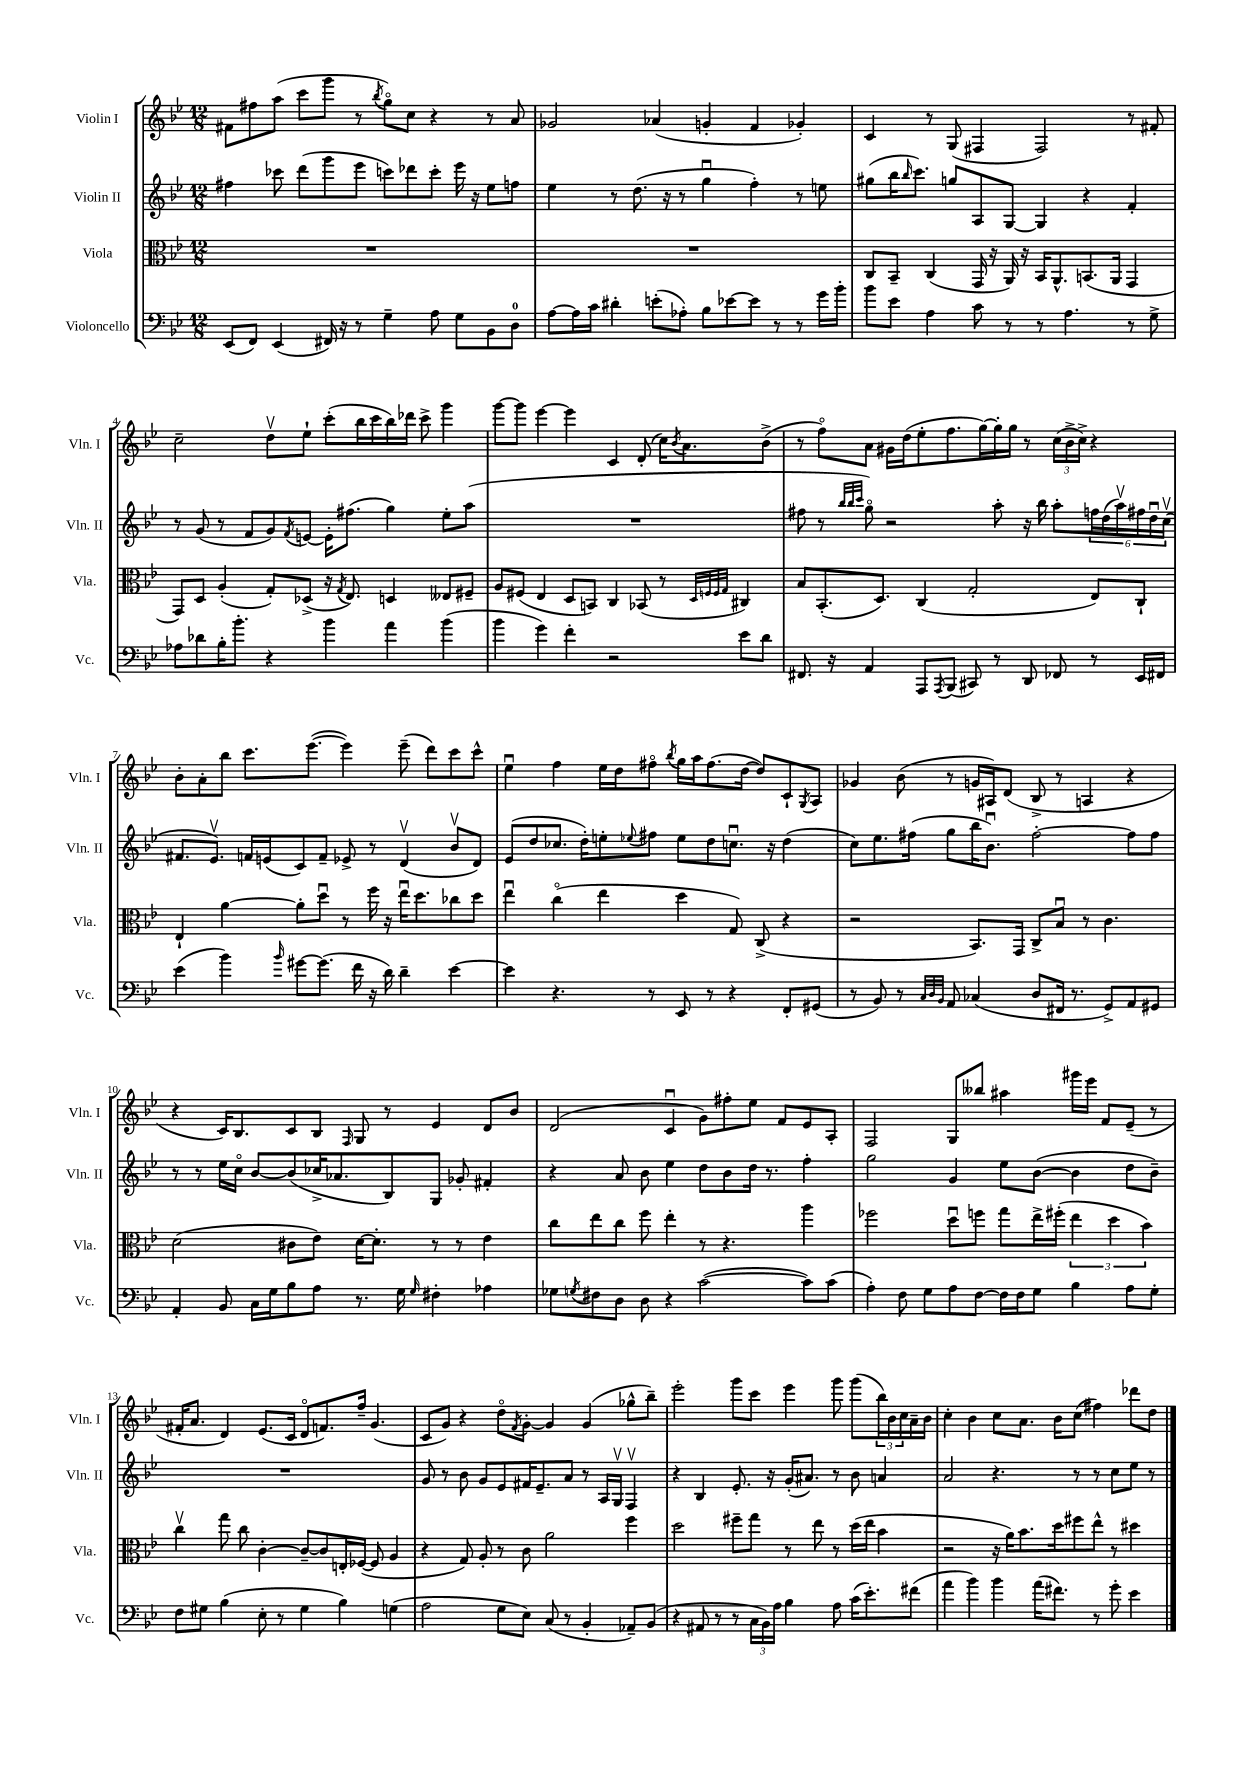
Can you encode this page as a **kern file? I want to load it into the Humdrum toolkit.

**kern	**kern	**kern	**kern
*part4	*part3	*part2	*part1
*staff4	*staff3	*staff2	*staff1
*I"Violoncello	*I"Viola	*I"Violin II	*I"Violin I
*I'Vc.	*I'Vla.	*I'Vln. II	*I'Vln. I
*clefF4	*clefC3	*clefG2	*clefG2
*k[b-e-]	*k[b-e-]	*k[b-e-]	*k[b-e-]
*M12/8	*M12/8	*M12/8	*M12/8
=1	=1	=1	=1
(8EE-/L	1.r	4ff#X\	8f#X\L
8FF/J)	.	.	8ff#X\
(4EE-/	.	8ccc-X\	(8aa\J
.	.	(8ddd\L	8ccc\L
16FF#X/)	.	8ggg\	8ggg\J
16r	.	.	.
8r	.	8eee-\J	8r
.	.	.	8qbb-/
4G~\	.	8cccn\L)	8gg\L)
.	.	8ddd-X\	8cc\J
8A\	.	8ccc'\J	4r
8G\L	.	16eee-\	.
.	.	16r	.
8BB-\	.	8ee-\L	8r
8D\J	.	8ffn\J	8a/
=2	=2	=2	=2
[8A\L	1.r	4ee-\	2g-X/
16A\L]	.	.	.
16c\JJ	.	.	.
4d#X'\	.	8r	.
.	.	(8.dd\	.
(8en'\L	.	.	(4a-X/
.	.	16r	.
8A-X'\J)	.	8r	.
8B-\L	.	4ggu\	4gn'/
[8e-X\	.	.	.
8e-\J]	.	4ff'\)	4f/
8r	.	.	.
8r	.	8r	4g-X'/)
16g\LL	.	8een\	.
16b-'\JJ	.	.	.
=3	=3	=3	=3
8b-\L	8C/L	(8gg#X\L	4c/
8e-\J	8BB-~/J	16bb-\K	.
.	.	16qqbb-/	.
.	.	8.ccc\J)	.
4A\	(4C/	.	8r
.	.	8ggn/L	(8G/
8c\	16GG/	8A/	4F#X/
.	16r	.	.
8r	16AA/)	[8G/J	.
.	16r	.	.
8r	16BB-/KL	4G/]	2F#/)
.	8.AA^^/	.	.
4.A\	.	.	.
.	(8.BBn/	4r	.
.	16AA/Jk	.	.
8r	4GG/	4f'/	8r
8G^\	.	.	8f#X'/
!!LO:LB:g=z
=4	=4	=4	=4
8A-X\L	8GG/L)	8r	2cc~\
8d-X\	8D/J	(8g/	.
16B-'\K	(4A'/	8r	.
8.b-'\J	.	.	.
.	.	8f/L	.
4r	8G'/L)	8g/)	8ddv\L
.	.	8qf/	.
.	(8D-X^/J	[8en/J	8ee-`\J
4b-\	16r	16e'\KL]	(8ccc'\L
.	8qG/	.	.
.	8.E-/)	(8.ff#X\J	.
.	.	.	16bb-\L
.	.	.	16ccc\
4a\	4Dn/	4gg\)	16bb-\)
.	.	.	16ddd-X\JJ
.	.	.	8ccc^\
(4b-\	8E--X/L	8ee-'\L	4ggg\
.	8F#X~/J	(8aa\J	.
=5	=5	=5	=5
4b-\	8A/L	1.r	[8ggg\L
.	(8F#X/J	.	8ggg\J]
4g\)	4E-/	.	[4eee-\
4f'\	8D/L	.	4eee-\]
.	8BBn/J)	.	.
2r	4C/	.	4c/
.	(8BB-X/	.	(8d'/
.	8r	.	16cc\KL)
.	.	.	8qb-/
.	.	.	8.a\
.	32qqD/LLL	.	.
.	32qqFn/	.	.
.	32qqF/	.	.
.	32qqG/JJJ	.	.
8e-\L	4C#X/)	.	.
8d\J	.	.	(8b-^\J
=6	=6	=6	=6
8.FF#X/	8B-/L	8ff#X\	8r
.	(8.BB-'/	8r	8ff\L)
16r	.	.	.
.	.	32qqbb-/LLL	.
.	.	32qqbb-/	.
.	.	32qqccc/JJJ	.
4AA/	.	8gg\)	8a\J
.	8.D/J)	.	.
.	.	2r	16g#X\LL
.	.	.	(16dd\J
8AAA/L	(4C/	.	8ee-'\
8qAAA/	.	.	.
(8BBB-/J	.	.	8.ff\
8CC#X/)	2G'/	.	.
.	.	.	[16gg\L)
8r	.	8aa'\	16gg'\]
.	.	.	16gg\JJ
8DD/	.	16r	8r
.	.	16bb-\	.
8FF-X/	.	8aa'\L	(24cc\LL
.	.	.	24b-^\
.	.	.	24cc^\JJ)
8r	8E-/L)	24ffn\L	4r
.	.	(24dd\	.
.	.	24aav\)	.
16EE-/LL	8C`/J	24ff#X\	.
.	.	24ddu\	.
16FF#X/JJ	.	.	.
.	.	(24ccv\JJ	.
!!LO:LB:g=z
=7	=7	=7	=7
(4e-\	4E-`/	8.f#X/L	8b-'\L
.	.	.	8a'\
.	.	8.e-v/J)	.
4b-\)	[4a\	.	8bb-\J
.	.	16fn/LL	8.ccc\L
.	.	(16en/J	.
16qqb-/	.	.	.
[8g#X\L	8a'\L]	8c/)	.
.	.	.	([8.eee-\J
(8.g#\J]	8ddu\J	8f~/J	.
.	8r	8e-X^/	4eee-\])
16f\	.	.	.
16r	16ff\	8r	.
16d\)	16r	.	.
4d~\	16ee-u\KL	(4dv/	(8eee-~\
.	8.dd\	.	.
.	.	.	8ddd\L)
[4e-\	8cc-X\	8b-v/L	8ccc\
.	8dd\J	8d/J)	8ccc^^\J
=8	=8	=8	=8
4e-\]	4ee-u\	(8e-/L	4ee-u\
.	.	8dd/	.
4.r	(4cc\	8.cc-X/J	4ff\
.	.	16dd'\KL)	.
.	4ee-\	8een'\	16ee-\LL
.	.	.	16dd\J
.	.	8qqee-X/	.
8r	.	8ff#X\J	8ff#X\J
.	.	.	8qbb-/
8EE-/	4dd\	8ee-\L	16gg\LL
.	.	.	16aa\J
8r	.	8dd\	(8.ff#\
4r	8G/)	8.ccnu\J	.
.	.	.	[16dd\Jk
.	(8C^/	.	8dd/L])
.	.	16r	.
8FF'/L	4r	(4dd\	8c`/
.	.	.	8qG/
(8GG#X/J	.	.	8A/J
=9	=9	=9	=9
8r	2r	8cc\L)	4g-X/
8BB-/)	.	8.ee-\	.
8r	.	.	(8b-\
.	.	(16ff#X\Jk	.
32qqC/LLL	.	.	.
32qqD/	.	.	.
32qqBB-/JJJ	.	.	.
8AA/	.	8gg\L	8r
(4C-X/	8.BB-/L)	16bb-\K	16gn/LL
.	.	8.b-u\J)	16A#X/J)
.	.	.	(8d/J
.	16GG/Jk	.	.
8D/L	8C^/L	[2ff#'\	8B-^/
16FF#X/Jk	8B-u/J	.	8r
8.r	.	.	.
.	8r	.	4An/
8GG^/L)	4.c\	.	.
8AA/	.	8ff#\L]	4r
8GG#X/J	.	8ff#\J	.
!!LO:LB:g=z
=10	=10	=10	=10
4AA'/	(2d\	8r	4r
.	.	8r	.
8BB-/	.	16ee-\LL	16c/KL)
.	.	16cc\JJ	8.B-/
16C\LL	.	[8b-/L	.
16G\J	.	.	.
8B-\	8c#X\L	(8b-/]	8c/
8A\J	8e-\J)	16cc-X^/K	8B-/J
.	.	8.a-X/	.
.	.	.	16qqF/
8.r	[16d\KL	.	8G/
.	8.d'\J]	.	.
.	.	8B-/)	8r
16G\	.	.	.
16qqG/	.	.	.
4F#X'\	8r	8G/J	4e-/
.	8r	8g-X'/	.
4A-X\	4e-\	4f#X'/	8d/L
.	.	.	8b-/J
=11	=11	=11	=11
8G-X\L	8cc\L	4r	(2d/
8qGn/	.	.	.
8F#X\	8ee-\	.	.
8D\J	8cc\J	8a/	.
8D\	8ff\	8b-\	.
4r	4ee-'\	4ee-\	4cu/
([2c\	8r	8dd\L	8g\L)
.	4.r	8b-\	8ff#X'\
.	.	16dd\Jk	8ee-\J
.	.	8.r	.
.	.	.	8f/L
8c\L])	4aa\	4ff'\	8e-/
(8c\J	.	.	8A'/J
=12	=12	=12	=12
4A'\)	2ff-X\	2gg\	2F/
8F\	.	.	.
8G\L	.	.	.
8A\	8ddu\L	4g/	8G/L
[8F\J	8ffn\J	.	8bb--X/J
16F\LL]	8gg\L	8ee-\L	4aa#X\
16F\J	.	.	.
8G\J	16ee-^\L	([8b-\J	.
.	(16ff#X'\JJ	.	.
4B-\	6ee-\	4b-\]	16ggg#X\LL
.	.	.	16eee-\JJ
.	.	.	8f/L
.	6dd\	.	.
8A\L	.	8dd\L	(8e-~/J
.	6b-\)	.	.
8G'\J	.	8b-~\J)	8r
!!LO:LB:g=z
=13	=13	=13	=13
8F\L	4ccv\	1.r	16f#X'/KL
.	.	.	8.a/J
8G#X\J	.	.	.
(4B-\	8gg\	.	4d/)
.	8cc\	.	.
8E-'\	[4c'\	.	(8.e-/L
8r	.	.	.
.	.	.	16c/Jk
4G#\	8c~/L_	.	8d/L
.	8c/]	.	8.fn/)
4B-\)	16En'/L	.	.
.	([16F-X/JJ	.	16ff~/Jk
.	8F-/]	.	(4.g/
(4Gn\	4A/	.	.
=14	=14	=14	=14
2A\	4r	8g/	8c/L
.	.	8r	8g/J)
.	8G/)	8b-\	4r
.	8A'/	8g/L	.
8G\L	8r	8e-/	8dd\L
.	.	.	8qf/
8E-\J)	8c\	16f#X/K	[8g'\J
.	.	8.e-~/	.
(8C/	2a\	.	4g/]
8r	.	8a/J	.
4BB-'/	.	8r	(4g/
.	.	16A/LL	.
.	.	16Gv/JJ	.
8AA-X~/L)	4ff\	4Fv/	8gg-X^^\L
(8BB-/J	.	.	8bb-~\J)
=15	=15	=15	=15
4r	2dd\	4r	2eee-'\
8AA#X/	.	4B-/	.
8r	.	.	.
8r	8ff#X~\L	8.e-'/	8ggg\L
24C\LL	8gg\J	.	8ccc\J
24BB-\)	.	.	.
.	.	16r	.
24A\JJ	.	.	.
4B-\	8r	(16g'/KL	4eee-\
.	.	8.a#X/J)	.
.	8ee-\	.	.
8A\	8r	8r	8ggg\
(16c\KL	(16dd\LL	8b-\	(8ggg\L
8.e-'\)	16ee-\JJ	.	.
.	4b-\	4an/	24bb-\L)
.	.	.	24b-\
.	.	.	24cc\
(8f#X\J	.	.	16a~\
.	.	.	16b-\JJ
=16	=16	=16	=16
4a\	2r	2a/	4cc'\
4b-\)	.	.	4b-\
4b-\	16r	4.r	8cc\L
.	16a\KL)	.	.
.	8.b-\	.	8.a\J
(16a\KL	.	.	.
8.f#X\J)	16dd\k	.	16b-\KL
.	8ff#X\	8r	(8cc\J
8r	8ee-^^\J	8r	4ff#X\)
8g'\	8r	8cc\L	.
4e-\	4dd#X\	8ee-\J	8ddd-X\L
.	.	8r	8dd\J
==	==	==	==
*-	*-	*-	*-
